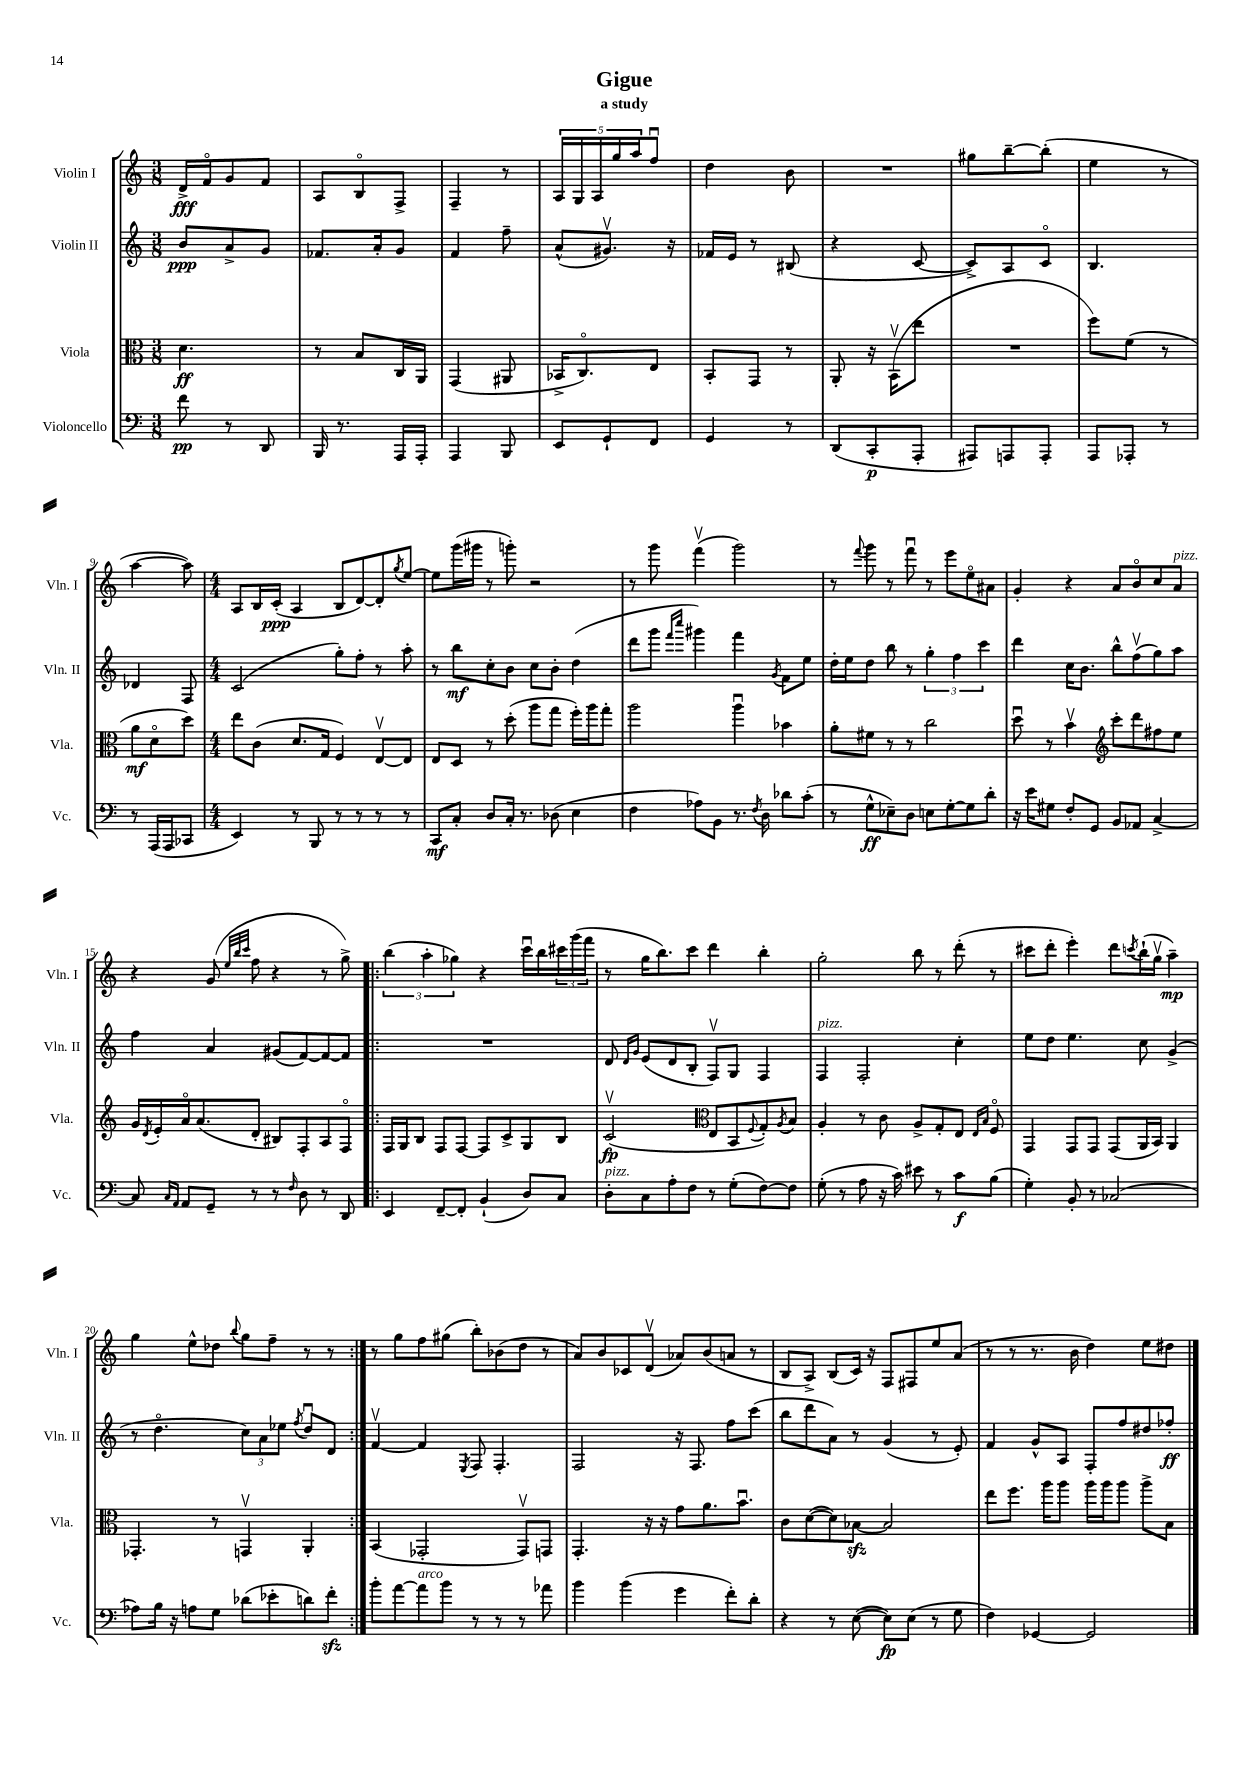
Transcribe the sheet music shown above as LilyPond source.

\header { title = "Gigue" subtitle = "a study" }
<<
\new StaffGroup <<
\new Staff = "s0" \with { instrumentName = "Violin I" shortInstrumentName = "Vln. I" } {
    \clef treble \key c \major \numericTimeSignature \time 3/8
    d'16->\fff f'16\flageolet g'8 f'8 |
    a8 b8\flageolet f8-> |
    f4-- r8 |
    \tuplet 5/4 { a16 g16 a16 g''16 a''16 } f''8\downbow |
    d''4 b'8 |
    R4. |
    gis''8 b''8~-- b''8-.( |
    e''4 r8 |
    a''4~ a''8) |
    \numericTimeSignature \time 4/4 a8 b16 c'16-.\ppp( a4 b8 d'8~) d'8-. \acciaccatura { g''8 } e''8~ |
    e''8 g'''16( gis'''16 r8 g'''8-.) r2 |
    r8 g'''8 f'''4\upbow( g'''2) |
    r8 \appoggiatura { f'''8 } g'''8 r8 f'''8\downbow r8 e'''8 e''8\flageolet ais'8 |
    g'4-. r4 a'8 b'8\flageolet c''8 a'8^\markup { \italic "pizz." } |
    r4 g'8( \grace { e''32 b''32 c'''32 } f''8 r4 r8 g''8->) |
    \repeat volta 2 { \tuplet 3/2 { b''4( a''4-. ges''4) } r4 c'''16\downbow b''16 \tuplet 3/2 { cis'''16 g'''16( f'''16 } |
    r8 g''16 b''8.) c'''8 d'''4 b''4-. |
    g''2-. b''8 r8 d'''8-.( r8 |
    cis'''8 d'''8-. e'''4-.) d'''8 \acciaccatura { c'''8 } b''16-!( g''16\upbow a''4--\mp) |
    g''4 e''8-^ des''8 \appoggiatura { b''8 } g''8 f''8-- r8 r8 | }
    r8 g''8 f''8 gis''8( b''8-.) bes'8( d''8 r8 |
    a'8) b'8 ces'8 d'8\upbow( aes'8) b'8( a'8 r8 |
    b8 a8->) b8( c'16) r16 f8 fis8 e''8 a'8( |
    r8 r8 r8. b'16 d''4) e''8 dis''8 \bar "|." |
}
\new Staff = "s1" \with { instrumentName = "Violin II" shortInstrumentName = "Vln. II" } {
    \clef treble \key c \major \numericTimeSignature \time 3/8
    b'8\ppp a'8-> g'8 |
    fes'8. a'16-. g'8 |
    f'4 f''8-- |
    a'8-^( gis'8.\upbow) r16 |
    fes'16 e'16 r8 bis8( |
    r4 c'8~ |
    c'8->) a8 c'8\flageolet |
    b4. |
    des'4 f8 |
    \numericTimeSignature \time 4/4 c'2( g''8-.) f''8-. r8 a''8-. |
    r8 b''8\mf c''8-. b'8 c''8 b'8-. d''4( |
    d'''8 g'''8 \grace { f'''16 c''''16 } gis'''4) f'''4 \acciaccatura { g'8 } f'8 e''8 |
    d''16-. e''16 d''8 b''8 r8 \tuplet 3/2 { g''4-. f''4 c'''4 } |
    d'''4 c''16 b'8. b''8-^ f''8\upbow( g''8) a''8 |
    f''4 a'4 gis'8( f'8~) f'8~ f'8 |
    \repeat volta 2 { R1 |
    d'8 \grace { d'16 g'16 } e'8( d'8 b8-. f8\upbow) g8 f4 |
    f4^\markup { \italic "pizz." } f2-. c''4-. |
    e''8 d''8 e''4. c''8 g'4->( |
    r8 d''4.\flageolet \tuplet 3/2 { c''8) a'8 ees''8 } \acciaccatura { f''8 } d''8\downbow d'8 | }
    f'4~\upbow f'4 \acciaccatura { e8 } f8 f4.-. |
    f2 r16 f8. f''8 c'''8( |
    b''8 d'''8 a'8) r8 g'4( r8 e'8-.) |
    f'4 g'8-^ a8 f8-. f''8 dis''8 fes''8-.\ff \bar "|." |
}
\new Staff = "s2" \with { instrumentName = "Viola" shortInstrumentName = "Vla." } {
    \clef alto \key c \major \numericTimeSignature \time 3/8
    d'4.\ff |
    r8 b8 c16 a,16 |
    g,4( ais,8 |
    bes,16-> c8.\flageolet) e8 |
    b,8-. g,8 r8 |
    a,8-. r16 b,16\upbow( e''8 |
    R4. |
    f''8) f'8( r8 |
    a'8\mf d'8\flageolet d''8) |
    \numericTimeSignature \time 4/4 e''8 c'8( d'8. g16 f4) e8~\upbow e8 |
    e8 d8 r8 d''8-.( a''8 g''8 f''16-.) a''16 g''8-. |
    a''2 a''4\downbow bes'4 |
    a'8-. fis'8 r8 r8 c''2 |
    d''8\downbow r8 b'4\upbow \clef treble c'''8-. d'''8 fis''8 e''8 |
    g'16 \acciaccatura { d'8 } e'16-. a'16\flageolet a'8.( d'8-. bis8) f8-. a8 f8\flageolet |
    \repeat volta 2 { f16 g16 b8 f8 f8~ f8 c'8-> g8 b8 |
    c'2\upbow\fp( \clef alto e8 b,8 \appoggiatura { f8 } g8-.) \acciaccatura { a8 } b8 |
    a4-. r8 c'8 a8-> g8-. e8 \grace { e16 b16 } f8\flageolet |
    g,4 g,8 g,8 g,8( a,16 b,16) a,4 |
    ges,4.-. r8 g,4\upbow a,4-. | }
    b,4( ges,2-. ges,8\upbow) g,8 |
    g,4.-. r16 r16 g'8 a'8. b'8.\downbow |
    c'8 d'8~( d'8) bes8~\sfz bes2 |
    e''8 f''8. a''16 a''8 a''16 a''16 a''8 a''8-> b8 \bar "|." |
}
\new Staff = "s3" \with { instrumentName = "Violoncello" shortInstrumentName = "Vc." } {
    \clef bass \key c \major \numericTimeSignature \time 3/8
    f'8\pp r8 d,8 |
    b,,16 r8. a,,16 a,,16-. |
    a,,4 b,,8 |
    e,8 g,8-! f,8 |
    g,4 r8 |
    d,8( c,8-.\p a,,8-. |
    ais,,8) a,,8 a,,8-. |
    a,,8 aes,,8-. r8 |
    r8 a,,16( a,,16 ces,8 |
    \numericTimeSignature \time 4/4 e,4) r8 b,,8 r8 r8 r8 r8 |
    c,8\mf c8-. d8 c16-. r8. des8( e4 |
    f4 aes8) b,8 r8. \acciaccatura { f8 } d16 des'8 c'8-.( |
    r8 g8-^\ff ees8--) d8 e8 g8~-. g8 d'8-. |
    r16 e'16 gis8 f8-. g,8 b,8 aes,8 c4~-> |
    c8 \grace { c16 a,16 } a,8 g,8-- r8 r8 \grace { f16 } d8 r8 d,8 |
    \repeat volta 2 { e,4 f,8~-- f,8-. b,4-!( d8) c8 |
    d8-.^\markup { \italic "pizz." } c8 a8-. f8 r8 g8-.( f8~) f8 |
    g8-.( r8 a8 r16 c'16) eis'8 r8 c'8\f b8( |
    g4-.) b,8-. r8 ces2( |
    aes8) b16 r16 a8 g8 des'8( ees'8-. d'8) f'8-.\sfz | }
    b'8-. a'8~ a'8^\markup { \italic "arco" } b'8 r8 r8 r8 aes'8 |
    b'4 b'4( g'4 f'8-.) d'8-. |
    r4 r8 e8~( e8\fp) e8( r8 g8 |
    f4) ges,4~ ges,2 \bar "|." |
}
>>
>>
